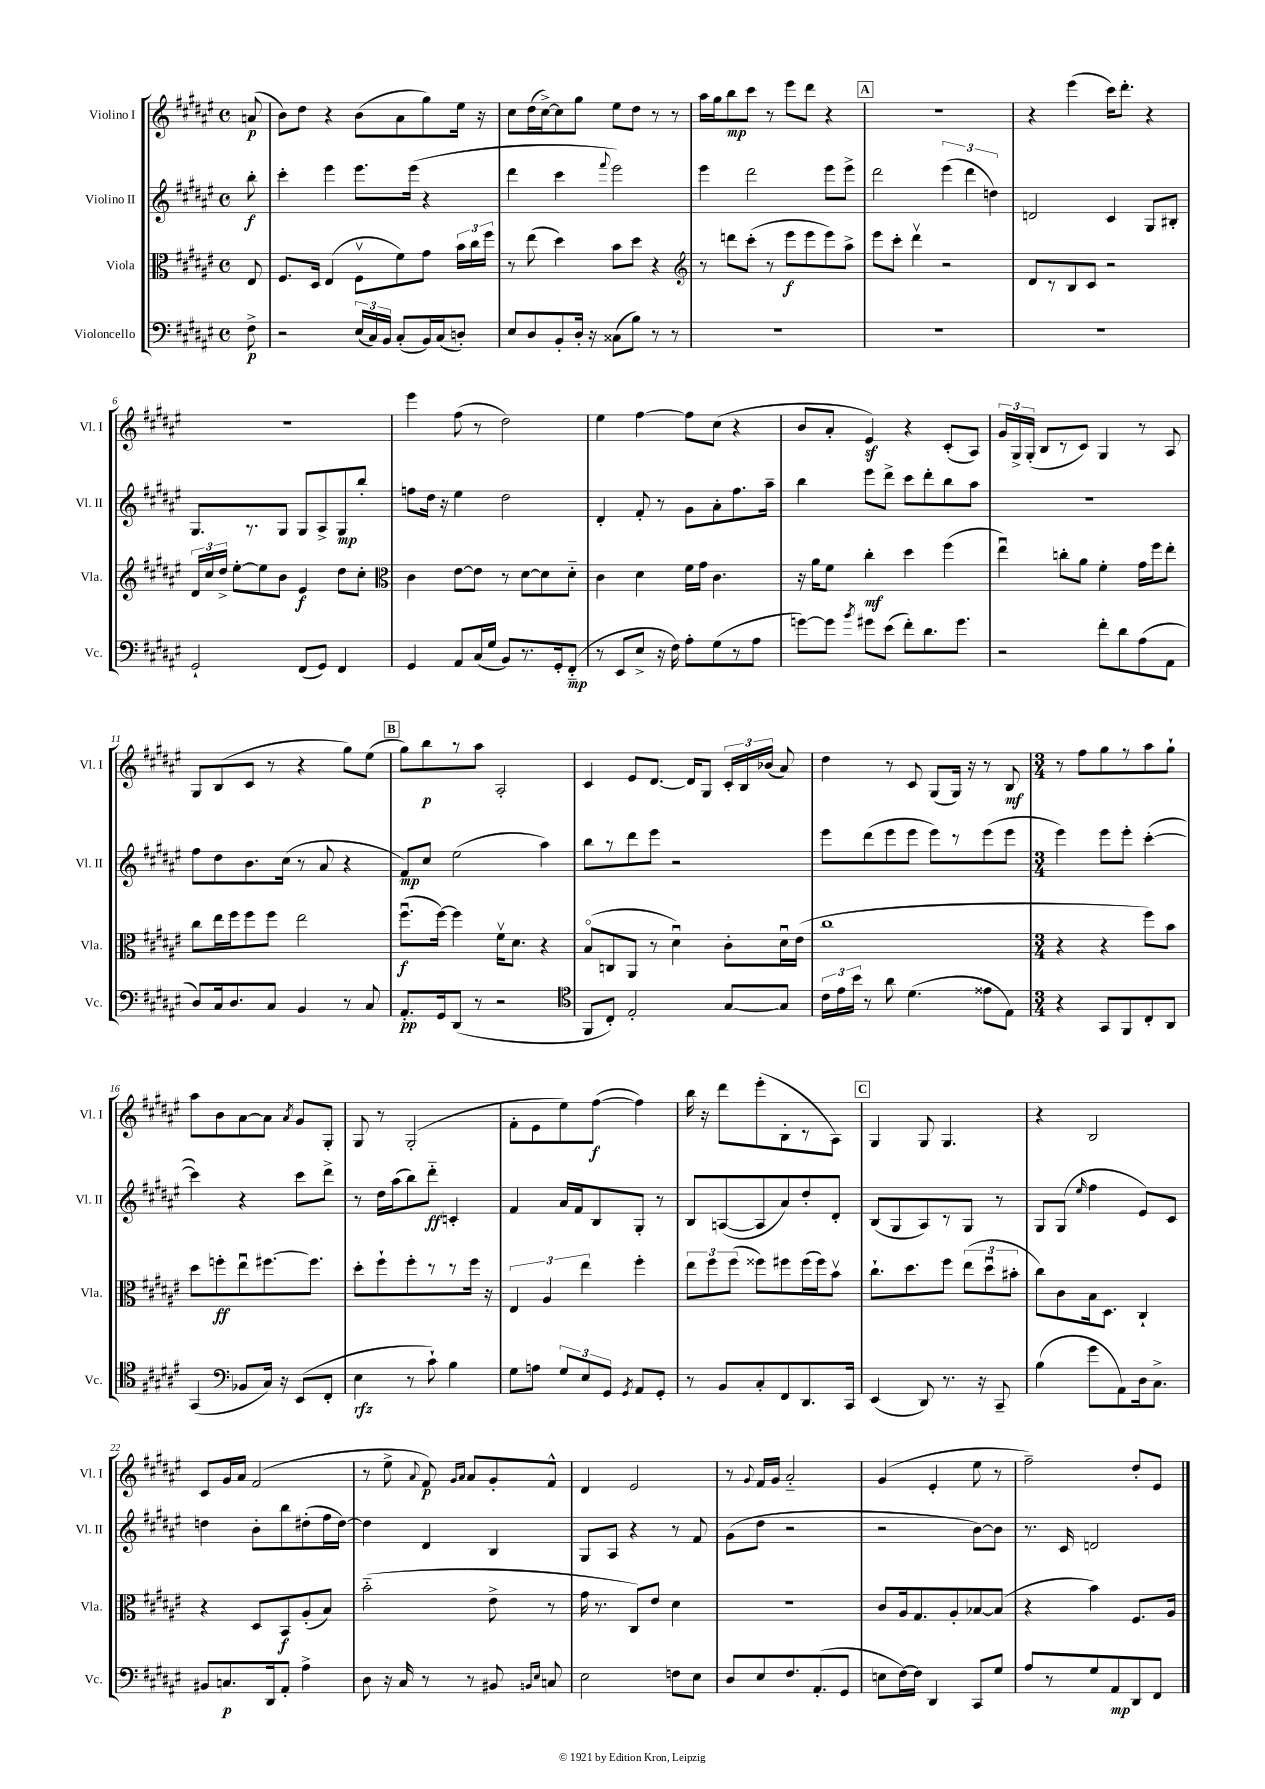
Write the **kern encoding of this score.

**kern	**dynam	**kern	**dynam	**kern	**dynam	**kern	**dynam
*part4	*part4	*part3	*part3	*part2	*part2	*part1	*part1
*staff4	*staff4	*staff3	*staff3	*staff2	*staff2	*staff1	*staff1
*I"Violoncello	*	*I"Viola	*	*I"Violino II	*	*I"Violino I	*
*I'Vc.	*	*I'Vla.	*	*I'Vl. II	*	*I'Vl. I	*
*clefF4	*	*clefC3	*	*clefG2	*	*clefG2	*
*k[f#c#g#d#a#e#]	*	*k[f#c#g#d#a#e#]	*	*k[f#c#g#d#a#e#]	*	*k[f#c#g#d#a#e#]	*
*M4/4	*	*M4/4	*	*M4/4	*	*M4/4	*
*met(c)	*	*met(c)	*	*met(c)	*	*met(c)	*
=	=	=	=	=	=	=	=
8F#^\	p	8E#/	.	8bb'\	f	(8an/	p
=1	=1	=1	=1	=1	=1	=1	=1
2r	.	8.F#/L	.	4ccc#'\	.	8b\L)	.
.	.	.	.	.	.	8dd#\J	.
.	.	16D#/Jk	.	.	.	.	.
.	.	(4E#/	.	4eee#\	.	4r	.
(24E#/LL	.	8F#v\L	.	8.eee#\L	.	(8b\L	.
24C#/)	.	.	.	.	.	.	.
24BB/JJ	.	.	.	.	.	.	.
(8C#'/L	.	8f#\)	.	.	.	8a#\	.
.	.	.	.	(16eee#\Jk	.	.	.
16BB/L)	.	8g#\J	.	4r	.	8gg#\)	.
(16C#/J	.	.	.	.	.	.	.
8Dn'/J)	.	24b\LL	.	.	.	16ee#\Jk	.
.	.	24cc#\	.	.	.	.	.
.	.	.	.	.	.	16r	.
.	.	24ff#\JJ	.	.	.	.	.
=2	=2	=2	=2	=2	=2	=2	=2
8E#/L	.	8r	.	4ddd#\	.	8cc#\L	.
8D#/	.	(8ee#\	.	.	.	(16dd#\L	.
.	.	.	.	.	.	[16cc#^\J)	.
8BB'/	.	4dd#\)	.	4ccc#\	.	8cc#\]	.
16D#'/Jk	.	.	.	.	.	8gg#\J	.
16r	.	.	.	.	.	.	.
.	.	.	.	8qqfff#/	.	.	.
(8C##X\L	.	8b\L	.	2eee#\)	.	8ee#\L	.
8B\J)	.	8dd#\J	.	.	.	8dd#\J	.
8r	.	4r	.	.	.	8r	.
8r	.	.	.	.	.	8r	.
=3	=3	=3	=3	=3	=3	=3	=3
*	*	*clefG2	*	*	*	*	*
1r	.	8r	.	4eee#\	.	16aa#\LL	.
.	.	.	.	.	.	16gg#\J	.
.	.	8dddn\L	.	.	.	8bb\	mp
.	.	(8ccc#'\J	.	2ddd#\	.	8ccc#\J	.
.	.	8r	.	.	.	8r	.
.	.	8eee#\L	f	.	.	8eee#\L	.
.	.	8eee#\	.	.	.	8ddd#\J	.
.	.	8eee#\)	.	8eee#\L	.	4r	.
.	.	8aa#^\J	.	8eee#^\J	.	.	.
!!LO:REH:place=s1:t=A
=4	=4	=4	=4	=4	=4	=4	=4
1r	.	8eee#\L	.	2ddd#\	.	1r	.
.	.	8ccc#'\J	.	.	.	.	.
.	.	4ddd#v\	.	.	.	.	.
.	.	2r	.	(6eee#\	.	.	.
.	.	.	.	6ddd#\	.	.	.
.	.	.	.	6ddn\)	.	.	.
=5	=5	=5	=5	=5	=5	=5	=5
1r	.	8d#/L	.	2dn/	.	4r	.
.	.	8r	.	.	.	.	.
.	.	8B/	.	.	.	(4eee#\	.
.	.	8c#/J	.	.	.	.	.
.	.	2r	.	4c#/	.	16ccc#\KL)	.
.	.	.	.	.	.	8.ddd#'\J	.
.	.	.	.	8G#/L	.	4r	.
.	.	.	.	8B#X'/J	.	.	.
!!LO:LB:g=z
=6	=6	=6	=6	=6	=6	=6	=6
2GG#`/	.	24d#/LL	.	8.G#/L	.	1r	.
.	.	24cc#/	.	.	.	.	.
.	.	24dd#^/JJ	.	.	.	.	.
.	.	[8ee#'\L	.	.	.	.	.
.	.	.	.	8.r	.	.	.
.	.	8ee#\]	.	.	.	.	.
.	.	8b\J	.	8G#/J	.	.	.
(8FF#/L	.	4e#/	f	8G#/L	.	.	.
8GG#/J)	.	.	.	8A#^/	.	.	.
4FF#/	.	8dd#\L	.	8G#/	mp	.	.
.	.	8cc#'\J	.	8bb'/J	.	.	.
=7	=7	=7	=7	=7	=7	=7	=7
*	*	*clefC3	*	*	*	*	*
4GG#/	.	4c#\	.	8ffn\L	.	4eee#\	.
.	.	.	.	16dd#\Jk	.	.	.
.	.	.	.	16r	.	.	.
8AA#/L	.	[8e#\L	.	4ee#\	.	(8ff#\	.
(16C#/L	.	8e#\J]	.	.	.	8r	.
16G#/JJ	.	.	.	.	.	.	.
8BB/L)	.	8r	.	2dd#\	.	2dd#\)	.
8.r	.	[8d#\L	.	.	.	.	.
.	.	8d#\]	.	.	.	.	.
16GG#'/k	.	.	.	.	.	.	.
(8FF#/J	mp	8d#\J	.	.	.	.	.
=8	=8	=8	=8	=8	=8	=8	=8
8r	.	4c#\	.	4d#'/	.	4ee#\	.
8EE#/L	.	.	.	.	.	.	.
8E#^/J	.	4d#\	.	8f#'/	.	[4ff#\	.
16r	.	.	.	8r	.	.	.
16F#\)	.	.	.	.	.	.	.
8A#'\L	.	16f#\LL	.	8g#\L	.	8ff#\L]	.
.	.	16g#\JJ	.	.	.	.	.
(8G#\	.	4.c#\	.	8a#'\	.	(8cc#\J	.
8r	.	.	.	8.ff#\	.	4r	.
8A#\J	.	.	.	.	.	.	.
.	.	.	.	16aa#~\Jk	.	.	.
=9	=9	=9	=9	=9	=9	=9	=9
[8gn\L)	.	16r	.	4bb\	.	8b/L	.
.	.	16a#\KL	.	.	.	.	.
8g\J]	.	8f#\J	.	.	.	8a#'/J	.
8qb/	.	.	.	.	.	.	.
8g#X\L	.	4cc#'\	mf	8eee#\L	.	4e#z/)	.
(8e#\J	.	.	.	8ddd#^\J	.	.	.
8f#'\L)	.	4dd#\	.	8ccc#\L	.	4r	.
8.d#\	.	.	.	8ddd#'\	.	.	.
.	.	(4ff#\	.	8bb\	.	(8c#'/L	.
8.g#\J	.	.	.	.	.	.	.
.	.	.	.	8aa#\J	.	8A#/J)	.
=10	=10	=10	=10	=10	=10	=10	=10
2r	.	4ee#u\)	.	1r	.	24g#/LL	.
.	.	.	.	.	.	24G#^/	.
.	.	.	.	.	.	(24G#'/JJ	.
.	.	.	.	.	.	8B/L	.
.	.	8ccn'\L	.	.	.	8r	.
.	.	8a#\J	.	.	.	8c#/J)	.
8f#'\L	.	4f#'\	.	.	.	4G#/	.
8d#\	.	.	.	.	.	.	.
(8A#\	.	16g#\LL	.	.	.	8r	.
.	.	16ff#\J	.	.	.	.	.
8AA#\J	.	8ee#'\J	.	.	.	8A#/	.
!!LO:LB:g=z
=11	=11	=11	=11	=11	=11	=11	=11
8D#/L)	.	8cc#\L	.	8ff#\L	.	8G#/L	.
16C#/k	.	16ee#\L	.	8dd#\	.	(8B/	.
8.D#/	.	16ff#\J	.	.	.	.	.
.	.	8ff#\	.	8.b\	.	8c#/J	.
8C#/J	.	8ff#\J	.	.	.	8r	.
.	.	.	.	(16cc#\Jk	.	.	.
4BB/	.	2ee#\	.	8r	.	4r	.
.	.	.	.	8a#/	.	.	.
8r	.	.	.	4r	.	8gg#\L)	.
8C#/	.	.	.	.	.	(8ee#\J	.
!!LO:REH:place=s1:t=B
=12	=12	=12	=12	=12	=12	=12	=12
8.AA#'/L	pp	(8.ff#u\L	f	8f#/L)	mp	8gg#\L)	.
.	.	.	.	8cc#/J	.	8bb\	p
16GG#/k	.	[16ff#\Jk)	.	.	.	.	.
(8DD#/J	.	4ff#\]	.	(2ee#\	.	8r	.
8r	.	.	.	.	.	8aa#\J	.
2r	.	16f#v\KL	.	.	.	2A#'/	.
.	.	8.d#\J	.	.	.	.	.
.	.	4r	.	4aa#\)	.	.	.
=13	=13	=13	=13	=13	=13	=13	=13
*clefC4	*	*	*	*	*	*	*
8FF#/L	.	(8B/L	.	8bb\L	.	4c#/	.
8C#'/J)	.	8Cn/	.	8r	.	.	.
2E#'/	.	8AA#/J	.	8ddd#\	.	8e#/L	.
.	.	8r	.	8eee#\J	.	[8.d#/J	.
.	.	4d#u\)	.	2r	.	.	.
.	.	.	.	.	.	16d#/KL]	.
.	.	.	.	.	.	8G#/J	.
[8G#/L	.	8c#'\L	.	.	.	24c#'/LL	.
.	.	.	.	.	.	24B/	.
.	.	.	.	.	.	(24b-X/JJ	.
8G#/J]	.	16d#u\L	.	.	.	8a#/)	.
.	.	(16e#\JJ	.	.	.	.	.
=14	=14	=14	=14	=14	=14	=14	=14
24c#\LL	.	1cc#	.	8eee#\L	.	4dd#\	.
24e#\	.	.	.	.	.	.	.
24b\JJ	.	.	.	.	.	.	.
8r	.	.	.	(8ddd#\	.	.	.
8a#\	.	.	.	8eee#\	.	8r	.
(4.d#\	.	.	.	8eee#\J	.	8c#/	.
.	.	.	.	8eee#\L)	.	(8G#/L	.
.	.	.	.	8r	.	16G#/Jk)	.
.	.	.	.	.	.	16r	.
8e##X\L	.	.	.	(8eee#\	.	8r	.
8E#\J)	.	.	.	8eee#\J	.	8B/	mf
=15	=15	=15	=15	=15	=15	=15	=15
*M3/4	*	*M3/4	*	*M3/4	*	*M3/4	*
4r	.	4r	.	4eee#\)	.	8r	.
.	.	.	.	.	.	8ff#\L	.
8GG#/L	.	4r	.	8eee#\L	.	8gg#\	.
8FF#/	.	.	.	8eee#'\J	.	8r	.
8C#'/	.	8ff#\L)	.	([4ccc#'\	.	8aa#\	.
8AA#/J	.	8b\J	.	.	.	8gg#`\J	.
!!LO:LB:g=z
=16	=16	=16	=16	=16	=16	=16	=16
(4GG#/	.	8dd#\L	.	4ccc#\])	.	8aa#\L	.
.	.	8ffn'\	ff	.	.	8b\	.
*clefF4	*	*	*	*	*	*	*
8BB-X/L	.	8ee#u\	.	4r	.	[8a#\	.
16C#/Jk)	.	[8.ff#X\	.	.	.	8a#\J]	.
16r	.	.	.	.	.	.	.
.	.	.	.	.	.	8qa#/	.
(8EE#/L	.	.	.	8ccc#\L	.	8g#/L	.
.	.	8.ff#\J]	.	.	.	.	.
8FF#'/J	.	.	.	8ddd#^\J	.	8G#'/J	.
=17	=17	=17	=17	=17	=17	=17	=17
4E#\	rfz	8dd#'\L	.	8r	.	8G#/	.
.	.	8ff#`\	.	16dd#\LL	.	8r	.
.	.	.	.	(16aa#\J	.	.	.
8r	.	8ff#'\	.	8bb\)	.	(2G#'/	.
8c#`\)	.	8r	.	8ddd#\J	ff	.	.
4B\	.	8r	.	4cn'/	.	.	.
.	.	16ff#\Jk	.	.	.	.	.
.	.	16r	.	.	.	.	.
=18	=18	=18	=18	=18	=18	=18	=18
8G#\L	.	6E#/	.	4f#/	.	8f#'\L	.
8An\J	.	.	.	.	.	8e#\	.
.	.	6A#/	.	.	.	.	.
12G#/L	.	.	.	16a#/LL	.	8ee#\)	.
.	.	.	.	16f#/J	.	.	.
12E#/	.	6ee#\	.	.	.	.	.
.	.	.	.	8B/	.	([8ff#\J	f
12GG#/J	.	.	.	.	.	.	.
8qGG#/	.	.	.	.	.	.	.
8AA#/L	.	4ff#'\	.	8G#'/J	.	4ff#\])	.
8GG#'/J	.	.	.	8r	.	.	.
=19	=19	=19	=19	=19	=19	=19	=19
8r	.	12ee#\L	.	8B/L	.	16bb\	.
.	.	.	.	.	.	16r	.
.	.	12ff#\	.	.	.	.	.
8BB/L	.	.	.	([8An/	.	8ddd#\L	.
.	.	(12ff#\J	.	.	.	.	.
8C#'/	.	8ff##X\L)	.	8A/]	.	(8eee#'\	.
8FF#/	.	8ff#X\	.	8a#/)	.	8B'\	.
8.DD#/	.	(16ff#\L	.	8dd#'/	.	8r	.
.	.	16ff#\J)	.	.	.	.	.
.	.	8bv\J	.	8d#'/J	.	8A#\J)	.
16CC#/Jk	.	.	.	.	.	.	.
!!LO:REH:place=s1:t=C
=20	=20	=20	=20	=20	=20	=20	=20
(4EE#/	.	8.cc#`\L	.	(8B/L	.	4G#/	.
.	.	.	.	8G#/	.	.	.
.	.	8.dd#\	.	.	.	.	.
8DD#/)	.	.	.	8A#/)	.	8G#/	.
8.r	.	8ff#\J	.	8r	.	4.G#/	.
.	.	(12ee#\L	.	8G#/J	.	.	.
16r	.	.	.	.	.	.	.
.	.	12dd#u\	.	.	.	.	.
8CC#~/	.	.	.	8r	.	.	.
.	.	12b#X'\J	.	.	.	.	.
=21	=21	=21	=21	=21	=21	=21	=21
(4B\	.	8cc#\L)	.	8G#/L	.	4r	.
.	.	8c#\	.	(8G#/J	.	.	.
.	.	.	.	16qqee#/	.	.	.
8g#\L	.	16B\k	.	4ff#\	.	2B/	.
.	.	8.D#\J	.	.	.	.	.
8AA#\)	.	.	.	.	.	.	.
16D#\k	.	4C#`/	.	8e#/L)	.	.	.
8.C#^\J	.	.	.	.	.	.	.
.	.	.	.	8c#/J	.	.	.
!!LO:LB:g=z
=22	=22	=22	=22	=22	=22	=22	=22
8BB#X/L	.	4r	.	4ddn\	.	8c#/L	.
8.Cn/	p	.	.	.	.	16g#/L	.
.	.	.	.	.	.	16a#/JJ	.
.	.	8D#/L	.	8b'\L	.	(2f#/	.
16DD#/k	.	.	.	.	.	.	.
8AA#'/J	.	8BB/	f	8bb\	.	.	.
4A#^\	.	(8A#'/	.	(8dd#X'\	.	.	.
.	.	8B/J)	.	16ff#\L	.	.	.
.	.	.	.	[16dd#\JJ)	.	.	.
=23	=23	=23	=23	=23	=23	=23	=23
8D#\	.	(2b\	.	4dd#\]	.	8r	.
16r	.	.	.	.	.	8ee#^\	.
16C#/	.	.	.	.	.	.	.
.	.	.	.	.	.	8qqa#/	.
8r	.	.	.	4d#/	.	8f#/)	p
.	.	.	.	.	.	16qqg#/LL	.
.	.	.	.	.	.	16qqa#/JJ	.
8r	.	.	.	.	.	8a#/L	.
8BB#X/	.	8e#^\	.	4B/	.	8g#'/	.
16qqBBn/LL	.	.	.	.	.	.	.
16qqE#/JJ	.	.	.	.	.	.	.
8Cn/	.	8r	.	.	.	8f#^^/J	.
=24	=24	=24	=24	=24	=24	=24	=24
2E#\	.	16g#\	.	8G#/L	.	4d#/	.
.	.	8.r	.	.	.	.	.
.	.	.	.	8A#/J	.	.	.
.	.	8C#/L)	.	4r	.	2e#/	.
.	.	8e#/J	.	.	.	.	.
8Fn\L	.	4d#\	.	8r	.	.	.
8E#\J	.	.	.	8f#/	.	.	.
=25	=25	=25	=25	=25	=25	=25	=25
8D#/L	.	2.r	.	(8g#\L	.	8r	.
.	.	.	.	.	.	8qqg#/	.
8E#/	.	.	.	8dd#\J	.	16f#/LL	.
.	.	.	.	.	.	16g#/JJ	.
8.F#/	.	.	.	2r	.	2a#/	.
(8.AA#'/	.	.	.	.	.	.	.
8GG#/J	.	.	.	.	.	.	.
=26	=26	=26	=26	=26	=26	=26	=26
8En\L	.	8c#/L	.	2r	.	(4g#/	.
[16F#\L)	.	16A#/k	.	.	.	.	.
16F#\JJ]	.	8.G#/	.	.	.	.	.
4DD#/	.	.	.	.	.	4e#'/	.
.	.	8A#'/	.	.	.	.	.
8CC#/L	.	[8B-X/	.	[8b\L)	.	8ee#\	.
8G#/J	.	(8B-/J]	.	8b\J]	.	8r	.
=27	=27	=27	=27	=27	=27	=27	=27
8A#/L	.	4r	.	8.r	.	2ff#~\)	.
8r	.	.	.	.	.	.	.
.	.	.	.	16c#/	.	.	.
8G#/	.	4b\)	.	2dn/	.	.	.
8AA#/	mp	.	.	.	.	.	.
8DD#/	.	8.F#/L	.	.	.	8dd#'/L	.
8FF#/J	.	.	.	.	.	8e#/J	.
.	.	16A#/Jk	.	.	.	.	.
==	==	==	==	==	==	==	==
*-	*-	*-	*-	*-	*-	*-	*-
